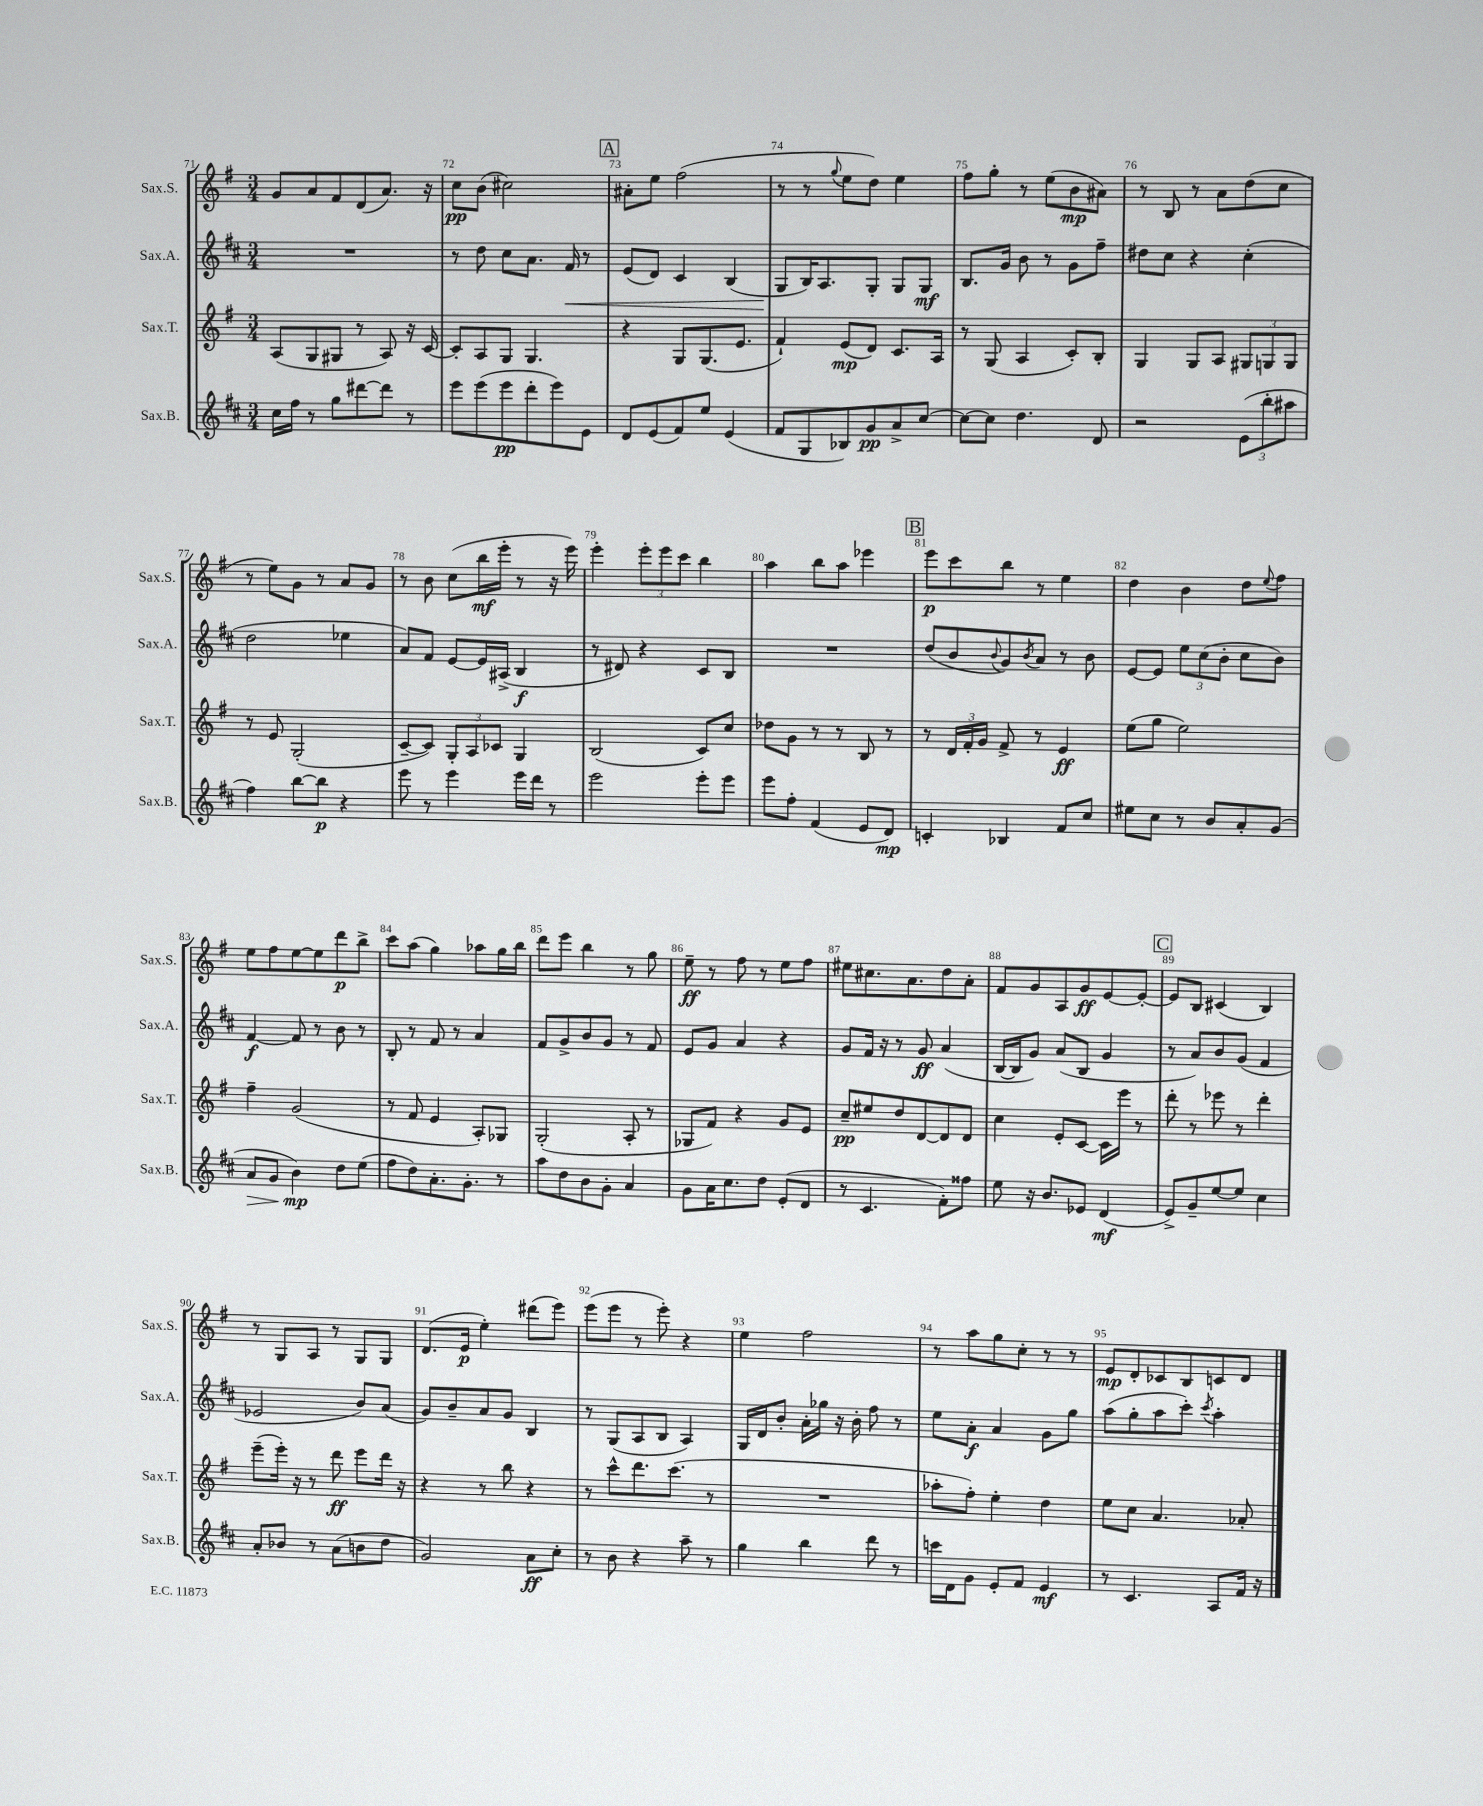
<<
\new StaffGroup <<
\new Staff = "s0" \with { instrumentName = "Sax.S." shortInstrumentName = "Sax.S." } {
    \clef treble \key g \major \numericTimeSignature \time 3/4
    g'8 a'8 fis'8 d'8( a'8.) r16 |
    c''8\pp b'8( cis''2) |
    \mark \markup { \box "A" } ais'8-. e''8 fis''2( |
    r8 r8 \appoggiatura { g''8 } e''8 d''8) e''4 |
    fis''8 g''8-. r8 e''8( b'8\mp ais'8) |
    r8 b8 r8 a'8 d''8( c''8 |
    r8 e''8) g'8 r8 a'8 g'8 |
    r8 b'8 c''8( b''16\mf e'''16-. r8 r16 e'''16) |
    e'''4-. \tuplet 3/2 { e'''8-. e'''8 c'''8 } b''4 |
    a''4 b''8 a''8 ees'''4 |
    \mark \markup { \box "B" } e'''8\p c'''8 b''8 r8 e''4 |
    d''4 b'4 d''8 \appoggiatura { e''8 } fis''8 |
    e''8 fis''8 e''8~ e''8 d'''8\p b''8-> |
    c'''8 a''8( g''4) aes''8 g''16 b''16 |
    d'''8 e'''8 b''4 r8 g''8 |
    e''8--\ff r8 fis''8 r8 e''8 fis''8 |
    eis''8 cis''8. a'8. d''8 a'8-. |
    fis'8 g'8 a8 g'8\ff e'8~ e'8~-. |
    \mark \markup { \box "C" } e'8 b8 cis'4( b4) |
    r8 g8 a8 r8 g8 g8 |
    d'8.( e'16\p e''4-.) dis'''8( e'''8) |
    e'''8( e'''8 r8 e'''8-.) r4 |
    e''4 fis''2 |
    r8 a''8 g''8 c''8-. r8 r8 |
    e'8\mp d'8-. ces'8 b8 c'8 d'8 \bar "|." |
}
\new Staff = "s1" \with { instrumentName = "Sax.A." shortInstrumentName = "Sax.A." } {
    \clef treble \key d \major \numericTimeSignature \time 3/4
    R2. |
    r8 d''8 cis''8 a'8. fis'16\< r8 |
    \mark \markup { \box "A" } e'8( d'8) cis'4 b4( |
    g8\! b16) a8. g8-. g8 g8\mf |
    b8. g'16 b'8 r8 g'8 fis''8-- |
    dis''8 cis''8 r4 cis''4-.( |
    d''2 ees''4 |
    a'8) fis'8 e'8~ e'16 ais16->( b4\f |
    r8 dis'8) r4 cis'8 b8 |
    R2. |
    \mark \markup { \box "B" } d''8( b'8 \appoggiatura { b'8 } g'8) \acciaccatura { b'8 } a'8 r8 b'8 |
    e'8~ e'8 \tuplet 3/2 { e''8 cis''8( b'8-. } cis''8 b'8) |
    fis'4~\f fis'8 r8 b'8 r8 |
    b8-. r8 fis'8 r8 a'4 |
    fis'8 g'8-> b'8 g'8 r8 fis'8 |
    e'8 g'8 a'4 r4 |
    g'8 fis'16 r16 r8 g'8\ff a'4( |
    b16~ b16 g'8) a'8( b8 g'4 |
    \mark \markup { \box "C" } r8 a'8) b'8 g'8( fis'4 |
    ees'2 b'8) a'8( |
    g'8) b'8-- a'8 g'8 b4 |
    r8 g8( a8 b8 a4) |
    g16 d'16 b'8-. a'16-. ges''16 r16 b'16-. fis''8 r8 |
    e''8 a'8-.\f a'4 g'8 g''8 |
    a''8( g''8-. a''8 cis'''8-.) \acciaccatura { cis'''8 } a''4-. \bar "|." |
}
\new Staff = "s2" \with { instrumentName = "Sax.T." shortInstrumentName = "Sax.T." } {
    \clef treble \key g \major \numericTimeSignature \time 3/4
    a8( g8 gis8 r8 a8) r16 c'16~ |
    c'8-. a8 g8 g4. |
    \mark \markup { \box "A" } r4 g8 g8.( e'8. |
    fis'4-!) e'8\mp( d'8) c'8. a16 |
    r8 g8( a4 c'8-.) b8-. |
    g4 g8 a8 \tuplet 3/2 { gis8 g8 g8 } |
    r8 e'8 g2-.( |
    c'8~-- c'8) \tuplet 3/2 { g8-. a8 ces'8 } g4 |
    b2( c'8) c''8 |
    des''8 g'8 r8 r8 b8 r8 |
    \mark \markup { \box "B" } r8 \tuplet 3/2 { d'16 fis'16-. g'16 } fis'8-> r8 e'4\ff |
    e''8( g''8 e''2) |
    fis''4-- g'2( |
    r8 fis'8 e'4 a8-.) ges8 |
    g2-.( a8-. r8 |
    ges8 fis'8) r4 g'8 e'8 |
    c''8--\pp eis''8 d''8 d'8~ d'8 d'8 |
    c''4 e'8-. c'8~ c'16 e'''16 r8 |
    \mark \markup { \box "C" } d'''8-. r8 ees'''8 r8 d'''4-. |
    e'''8--( e'''16-.) r16 r8 d'''8\ff e'''8 d'''16 r16 |
    r4 r8 b''8 r4 |
    r8 c'''8-^ d'''8. c'''8.( r8 |
    R2. |
    aes''8-. fis''8-.) e''4-. d''4 |
    e''8 c''8 a'4. aes'8-. \bar "|." |
}
\new Staff = "s3" \with { instrumentName = "Sax.B." shortInstrumentName = "Sax.B." } {
    \clef treble \key d \major \numericTimeSignature \time 3/4
    cis''16 fis''16 r8 g''8 dis'''8~ dis'''8 r8 |
    e'''8 e'''8( e'''8\pp d'''8-. e'''8) e'8 |
    \mark \markup { \box "A" } d'8 e'8( fis'8) e''8 e'4( |
    fis'8 g8 bes8) g'8\pp a'8-> cis''8~ |
    cis''8~ cis''8 d''4. d'8 |
    r2 \tuplet 3/2 { e'8( b''8-. ais''8 } |
    fis''4) b''8~ b''8\p r4 |
    e'''8 r8 e'''4 e'''16 d'''16 r8 |
    e'''2 e'''8-. e'''8 |
    e'''8 fis''8-. fis'4( e'8 d'8\mp) |
    \mark \markup { \box "B" } c'4-. bes4 fis'8 cis''8 |
    eis''8 cis''8 r8 b'8 a'8-. g'8( |
    a'8\> g'8 b'4\mp\!) d''8 e''8( |
    fis''8 d''8) a'8.-. g'8.-. r8 |
    a''8 d''8 b'8 g'8-. a'4 |
    g'8 a'16 cis''8. d''8 e'8-.( d'8 |
    r8 cis'4. fis'8-.) fisis''8 |
    e''8 r16 b'8. ees'8 d'4\mf( |
    \mark \markup { \box "C" } e'8->) g'8-- e''8~ e''8 cis''4 |
    a'8-. bes'8 r8 a'8( b'8 d''8 |
    g'2) a'8\ff cis''8-. |
    r8 b'8 r4 a''8-- r8 |
    g''4 b''4 d'''8 r8 |
    c'''16 d'16 g'8 e'8-. fis'8 e'4\mf |
    r8 cis'4. a8 fis'16 r16 \bar "|." |
}
>>
>>
\layout { \context { \Score currentBarNumber = #71 \override BarNumber.break-visibility = ##(#f #t #t) barNumberVisibility = #all-bar-numbers-visible } }
